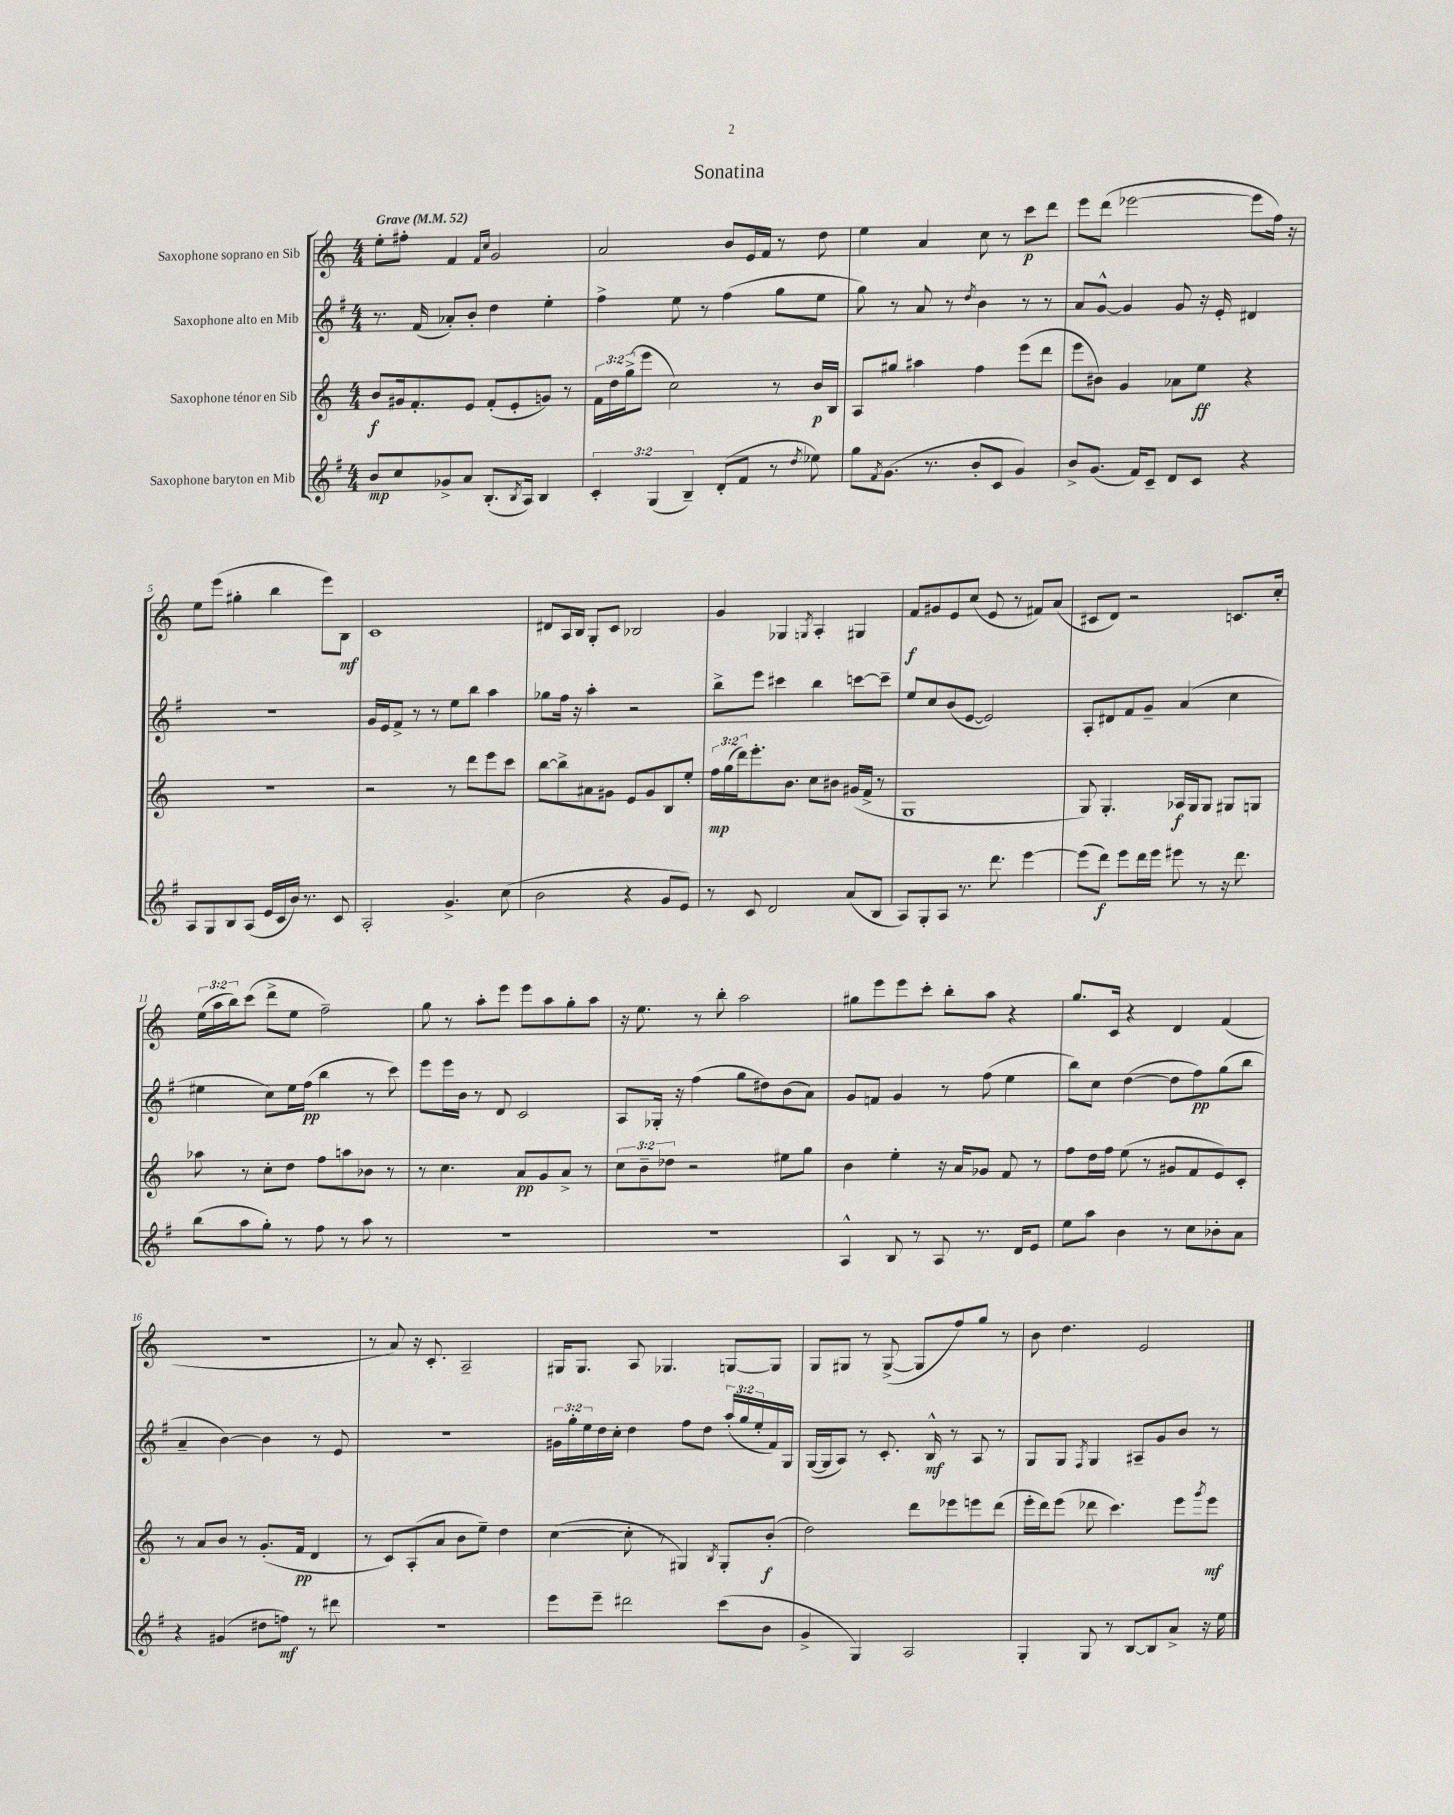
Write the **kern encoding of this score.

**kern	**kern	**kern	**kern
*staff4	*staff3	*staff2	*staff1
*clefG2	*clefG2	*clefG2	*clefG2
*k[f#]	*k[]	*k[f#]	*k[]
*M4/4	*M4/4	*M4/4	*M4/4
*MM52	*MM52	*MM52	*MM52
8b	8b	8.r	8ee'
8cc	16g#	.	8ff#'
.	8.f'	(16f#	.
8g-^	.	8a-')	4f
8a	8e	8b'	.
.	.	.	16qqf
.	.	.	16qqcc
(8.B'	(8f'	4dd	2g
.	8e'	.	.
8qB	.	.	.
16A)	.	.	.
4B	8g)	4ee'	.
.	8r	.	.
=	=	=	=
6c'	24f	4ff#^	2a
.	24dd	.	.
.	(24gg^	.	.
.	8eee	.	.
(6G	.	.	.
.	2cc)	8ee	.
6B~)	.	.	.
.	.	8r	.
(8d'	.	(4ff#	8b
8f#	.	.	16e
.	.	.	16f
8r	8r	8gg	8r
8qdd	.	.	.
8ee-)	16b	8ee	8dd
.	16B	.	.
=	=	=	=
8gg	8A	8gg)	4ee
8qf#	.	.	.
(8.g	8gg#	8r	.
.	4aa#	8a	4a
8.r	.	.	.
.	.	8r	.
.	.	8qdd	.
8b'	4ff	4b	8cc
8c	.	.	8r
4g)	(8eee	8r	8ccc
.	8ddd	8r	8ddd
=	=	=	=
8b^	8eee	8a	8eee
(8.g	8b#)	[8g^^	(8ddd
.	4g	4g]	[2eee-
16f#)	.	.	.
8c~	.	.	.
8d	8a-	8g	.
8c	8ee	16r	.
.	.	16e'	.
4r	4r	4d#	8eee-]
.	.	.	16ff)
.	.	.	16r
=	=	=	=
8A	1r	1r	8ee
8G	.	.	(8eee
8B	.	.	4gg#'
(8A	.	.	.
16e	.	.	4bb
16c	.	.	.
16b)	.	.	.
8.r	.	.	.
.	.	.	8eee)
8c	.	.	8B
=	=	=	=
2A'	2r	16g	1c
.	.	16e	.
.	.	8f#^	.
.	.	8r	.
.	.	8r	.
4.g^	8r	8ee	.
.	8ddd	8bb	.
.	8eee	4aa	.
(8cc	8ccc	.	.
=	=	=	=
2b	[8bb	8gg-	8d#
.	8bb^]	16ff#	16A
.	.	16r	16B
.	8a#	4aa'	8G'
.	8g#	.	8c
4r	8e	2r	2B-
.	8g#	.	.
8g	8B	.	.
8e)	8ee'	.	.
=	=	=	=
8r	24ff	8bb^	4g
.	(24gg	.	.
.	24ddd)	.	.
8c	8.eee'	8eee	.
2d	.	4ccc#	4G-
.	8.b	.	.
.	.	.	8qG
.	8cc	4bb	4A'
.	8b#	.	.
(8a	(16g#	[8ccc	4G#
.	16f^	.	.
8B	8r	8ccc~]	.
=	=	=	=
8A)	1G	8ee	8f
8G'	.	8cc	8g#
8A	.	(8b	8e
8.r	.	[8e	(8cc
.	.	2e])	8e
8.ddd	.	.	.
.	.	.	8r
[4eee	.	.	8f#)
.	.	.	(8a
=	=	=	=
(8eee]	8G)	8A'	8c#
8ddd)	4.G'	8d#	8d)
8eee	.	8f#	2r
16ddd	.	8g~	.
16eee	.	.	.
8eee#	16A-	(4a	.
.	16G	.	.
8r	8G	.	.
16r	8G#	4cc	8.c
8.ddd	.	.	.
.	8G	.	.
.	.	.	16cc'
=	=	=	=
(8bb	8aa-	4ee#	(24ee
.	.	.	24aa
.	.	.	24bb)
8aa	8r	.	(8ccc
8gg')	8cc'	8cc)	8ddd^
8r	8dd	16ee#	8ee
.	.	(16ff#	.
8ff#	8ff	4bb	2ff~)
8r	8aa	.	.
8aa	8b-	8r	.
8r	8r	8ccc)	.
=	=	=	=
1r	8r	8eee	8gg
.	4.cc	16eee	8r
.	.	16b	.
.	.	8r	8aa'
.	.	8d	8eee
.	8a	2c	8eee
.	8g	.	8aa
.	8a^	.	8gg'
.	8r	.	8aa
=	=	=	=
1r	12cc	8A	16r
.	.	.	8.ee
.	12b~	.	.
.	.	16G-'	.
.	12dd-	.	.
.	.	16r	.
.	2r	(4ff#	8r
.	.	.	8bb'
.	.	8gg	2aa
.	.	8dd#)	.
.	8ee#	(8b	.
.	8gg	8a)	.
=	=	=	=
4A^^	4b	8g	8gg#
.	.	8f	8eee
8B	4ee'	4g	8eee
8r	.	.	8ccc'
8A	16r	8r	8bb'
.	16a	.	.
8.r	8g-	(8ff#	8aa
.	8f	4ee	4r
16d	.	.	.
8e	8r	.	.
=	=	=	=
8ee	8ff	8bb)	8.gg
8aa	16dd	8cc	.
.	16ff	.	16c
4b	(8ee	([4dd	4r
.	8r	.	.
8r	8g#	8dd]	4d
8cc	8f	8ff#)	.
8b-'	8e)	(8gg	(4f
8a	8c'	8bb	.
=	=	=	=
4r	8r	4a~	1r
.	8a	.	.
(4g#	8b	[4b)	.
.	8r	.	.
8dd#	(8.g'	4b]	.
8ff)	.	.	.
.	16f	.	.
8r	4d	8r	.
8ddd#	.	8e	.
=	=	=	=
1r	8r	1r	8r
.	8c)	.	8a)
.	(8A'	.	16r
.	.	.	8.c'
.	8a	.	.
.	8b	.	2A~
.	8ee~)	.	.
.	4dd	.	.
=	=	=	=
8eee	([4cc	24g#	16G#
.	.	24gg'	.
.	.	.	8.G#
.	.	24ee	.
8eee~	.	16dd	.
.	.	16cc'	.
2ddd#	8cc']	4dd	8A
.	8r	.	4.G-
.	4G#)	8ff#	.
.	.	8dd	.
.	8qB	.	.
(8ccc	8G#'	(24aa'	[8G
.	.	24gg	.
.	.	24ee'	.
8b	(8b'	16f#)	8G]
.	.	16G	.
=	=	=	=
4g^	2dd)	([16G	8G
.	.	16G]	.
.	.	8A)	8G#
4G)	.	8r	8r
.	.	8.c'	([8G#^
2A	8ddd	.	8G#]
.	.	16B^^	.
.	8eee-	8r	8ff)
.	8eee	8A	8gg
.	(8ddd	8r	8r
=	=	=	=
4G'	16eee'	8G	8b
.	16ddd)	.	.
.	(8eee	8G	4.dd
.	.	8qF#	.
8G	8ddd-	4G	.
8r	4.ccc)	.	.
[8B	.	8A#~	2e
8B]	.	8g	.
8a^	8eee	8b	.
.	8qggg	.	.
16r	8eee	8r	.
16ee	.	.	.
==	==	==	==
*-	*-	*-	*-
